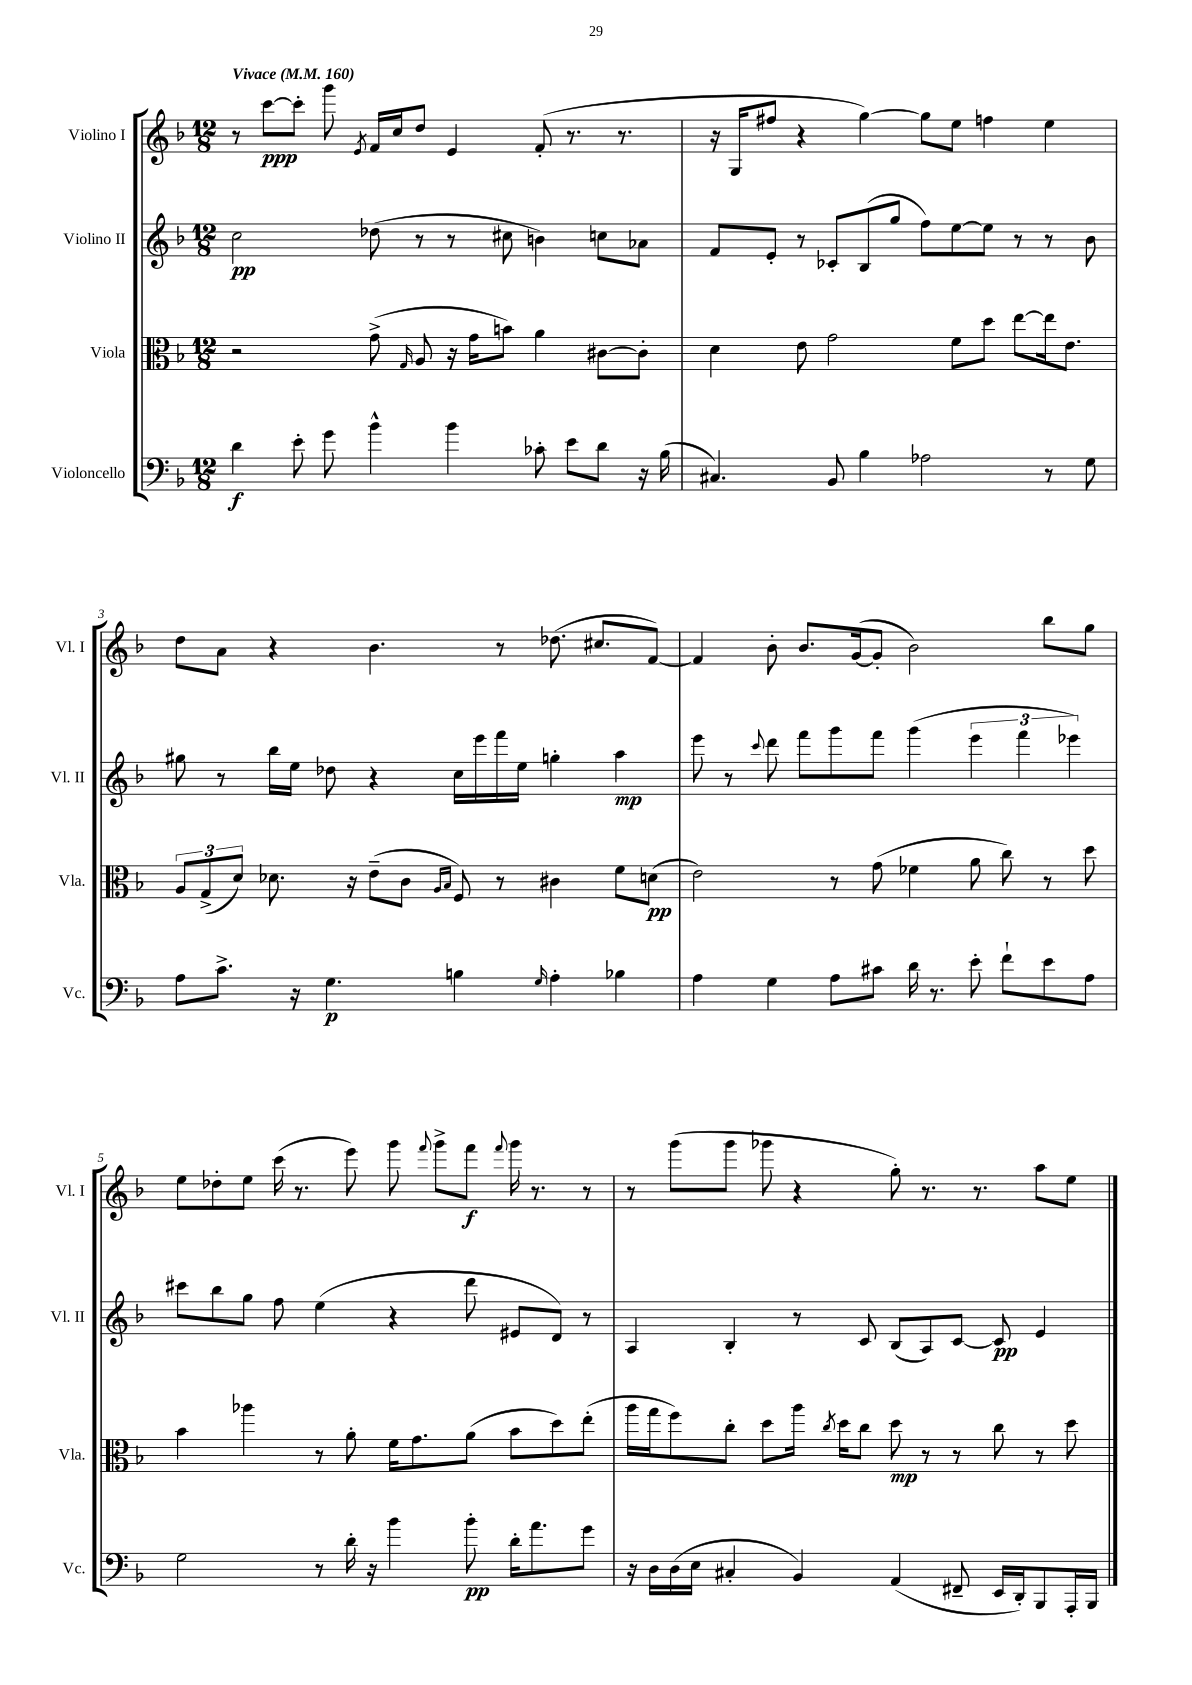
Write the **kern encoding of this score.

**kern	**kern	**kern	**kern
*staff4	*staff3	*staff2	*staff1
*clefF4	*clefC3	*clefG2	*clefG2
*k[b-]	*k[b-]	*k[b-]	*k[b-]
*M12/8	*M12/8	*M12/8	*M12/8
*MM160	*MM160	*MM160	*MM160
4d	2r	2cc	8r
.	.	.	[8ccc
8e'	.	.	8ccc']
8g	.	.	8ggg
.	.	.	8qe
4b-^^	(8g^	(8dd-	16f
.	.	.	16cc
.	16qqG	.	.
.	8A	8r	8dd
4b-	16r	8r	4e
.	16g	.	.
.	8b)	8cc#	.
8c-'	4a	4b)	(8f'
8e	.	.	8.r
8d	[8c#	8cc	.
.	.	.	8.r
16r	8c#']	8a-	.
(16B-	.	.	.
=	=	=	=
4.C#)	4d	8f	16r
.	.	.	16G
.	.	8e'	8ff#
.	8e	8r	4r
8BB-	2g	8c-'	.
4B-	.	(8B-	[4gg)
.	.	8gg	.
2A-	.	8ff)	8gg]
.	8f	[8ee	8ee
.	8dd	8ee]	4ff
.	[8ee	8r	.
8r	16ee]	8r	4ee
.	8.e	.	.
8G	.	8b-	.
=	=	=	=
8A	12A	8gg#	8dd
.	(12G^	.	.
8.c^	.	8r	8a
.	12d)	.	.
.	8.d-	16bb-	4r
16r	.	16ee	.
4.G	.	8dd-	.
.	16r	.	.
.	(8e~	4r	4.b-
.	8c	.	.
.	16qqA	.	.
.	16qqB-	.	.
4B	8F)	16cc	.
.	.	16eee	.
.	8r	16fff	8r
.	.	16ee	.
16qqG	.	.	.
4A'	4c#	4gg'	(8.dd-
.	.	.	8.cc#
4B-	8f	4aa	.
.	(8d	.	[8f)
=	=	=	=
4A	2e)	8eee	4f]
.	.	8r	.
.	.	8qqccc	.
4G	.	8ddd	8b-'
.	.	8fff	8.b-
8A	8r	8ggg	.
.	.	.	([16g
8c#	(8g	8fff	8g']
16d	4f-	(4ggg	2b-)
8.r	.	.	.
8e'	8a	6eee	.
8f`	8cc)	.	.
.	.	6fff	.
8e	8r	.	8bb-
.	.	6eee-)	.
8A	8dd	.	8gg
=	=	=	=
2G	4b-	8ccc#	8ee
.	.	8bb-	8dd-'
.	4aa-	8gg	8ee
.	.	8ff	(16ccc
.	.	.	8.r
8r	8r	(4ee	.
16d'	8a'	.	8eee)
16r	.	.	.
4b-	16f	4r	8ggg
.	8.g	.	.
.	.	.	8qqfff
.	.	.	8ggg^
8b-'	(8a	8ddd	8fff
.	.	.	8qqfff
16d'	8b-	8e#	16ggg
8.a	.	.	8.r
.	8dd)	8d)	.
8g	(8ee'	8r	8r
=	=	=	=
16r	16aa	4A	8r
16D	16gg	.	.
(16D	8ff)	.	(8ggg
16E	.	.	.
4C#'	8cc'	4B-'	8ggg
.	8dd	.	8ggg-
4BB-)	16aa	8r	4r
.	8qcc	.	.
.	16dd	.	.
.	8cc	8c	.
(4AA	8dd	(8B-	8gg')
.	8r	8A)	8.r
8FF#~	8r	[8c	.
.	.	.	8.r
16EE	8cc	8c]	.
16DD')	.	.	.
8BBB-	8r	4e	8aa
16AAA'	8dd	.	8ee
16BBB-	.	.	.
==	==	==	==
*-	*-	*-	*-
